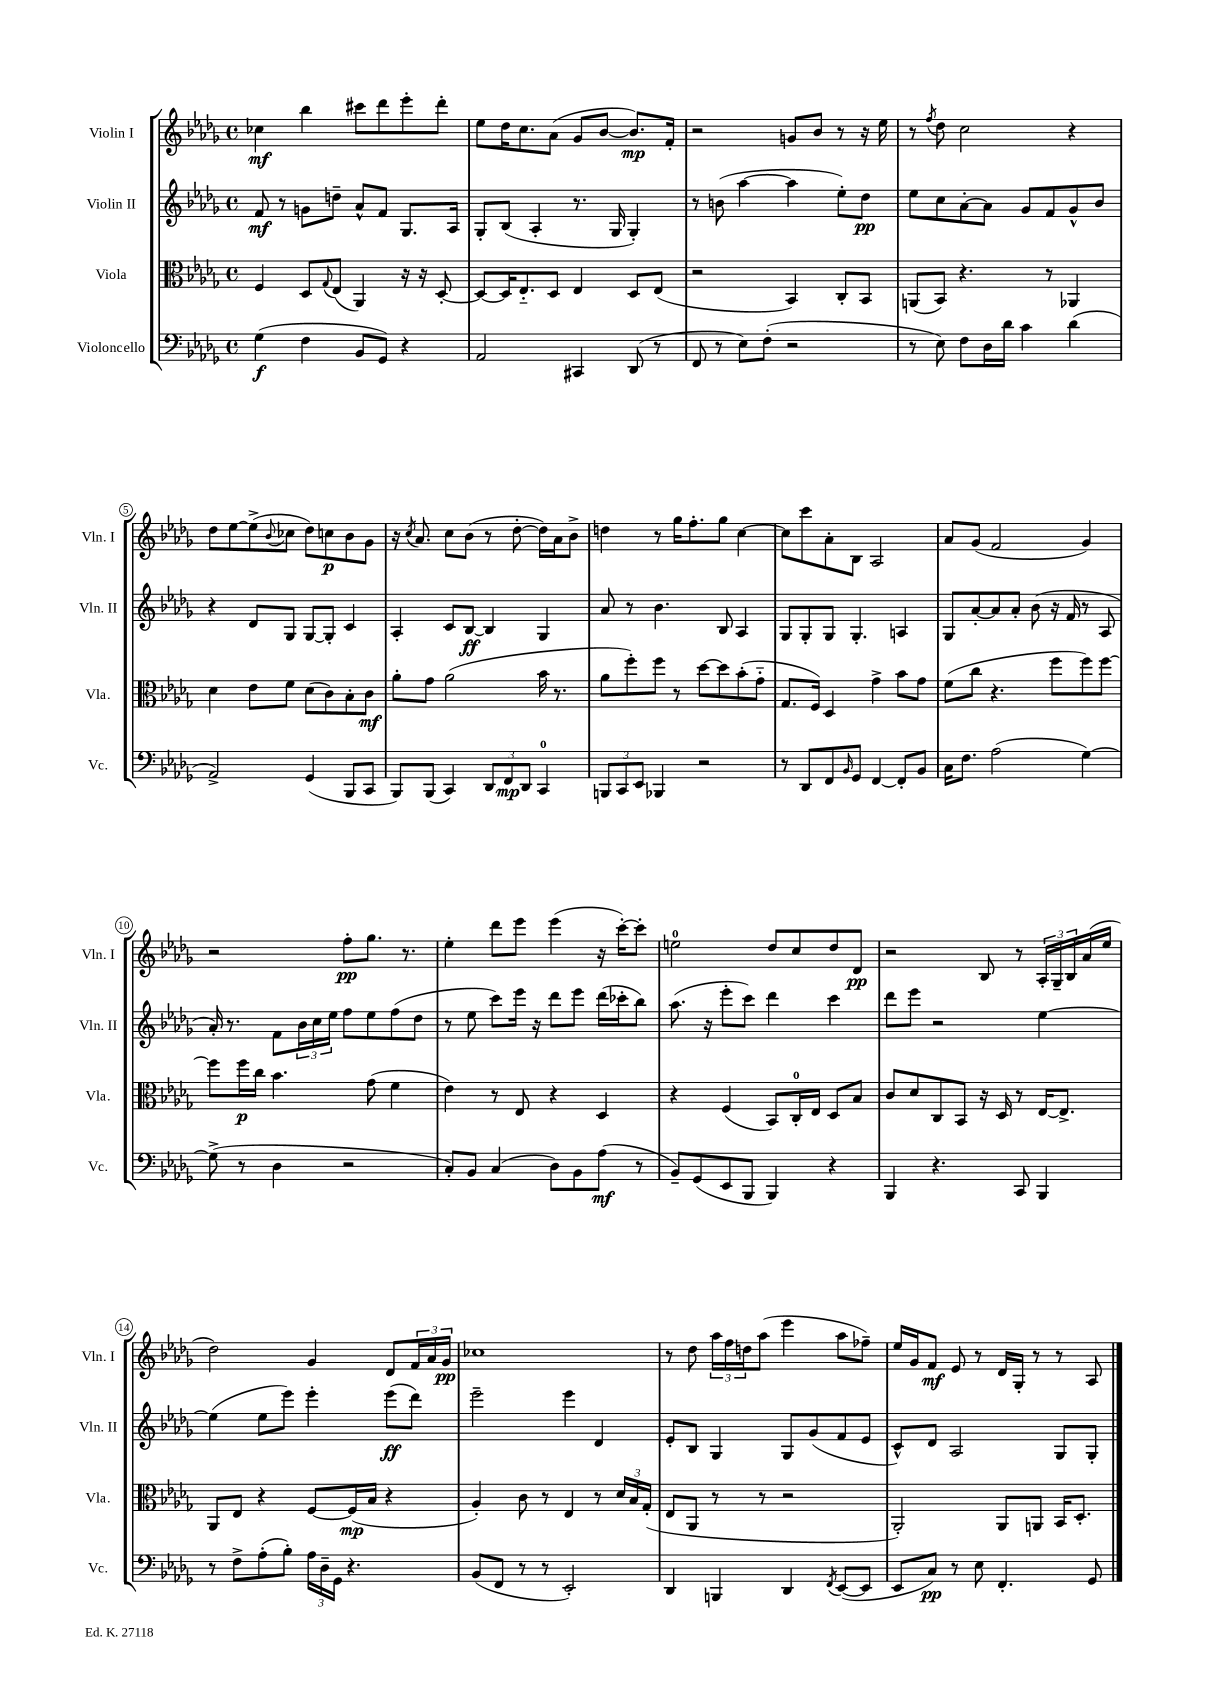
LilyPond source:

<<
\new StaffGroup <<
\new Staff = "s0" \with { instrumentName = "Violin I" shortInstrumentName = "Vln. I" } {
    \clef treble \key des \major \defaultTimeSignature \time 4/4
    ces''4\mf bes''4 cis'''8 des'''8 ees'''8-. des'''8-. |
    ees''8 des''16 c''8. aes'8( ges'8 bes'8~ bes'8.\mp) f'16-. |
    r2 g'8 bes'8 r8 r16 ees''16 |
    r8 \acciaccatura { f''8 } des''8 c''2 r4 |
    des''8 ees''8~ ees''8->( \appoggiatura { bes'8 } ces''8 des''8) c''8\p bes'8 ges'8 |
    r16 \acciaccatura { c''8 } aes'8. c''8 bes'8( r8 des''8~-. des''16) aes'16 bes'8-> |
    d''4 r8 ges''16 f''8.-. ges''8 c''4~ |
    c''8 c'''8 aes'8-. bes8 aes2 |
    aes'8 ges'8( f'2 ges'4) |
    r2 f''8-.\pp ges''8. r8. |
    ees''4-. des'''8 ees'''8 ees'''4( r16 c'''16~-.) c'''8-. |
    e''2-0 des''8 c''8 des''8 des'8\pp |
    r2 bes8 r8 \tuplet 3/2 { aes16-. ges16-- bes16 } aes'16( ees''16 |
    des''2) ges'4 des'8 \tuplet 3/2 { f'16 aes'16 ges'16\pp } |
    ces''1 |
    r8 des''8 \tuplet 3/2 { aes''16 f''16 d''16 } aes''8( ees'''4 aes''8 fes''8--) |
    ees''16 ges'16 f'8\mf ees'8 r8 des'16 ges16-. r8 r8 aes8 \bar "|." |
}
\new Staff = "s1" \with { instrumentName = "Violin II" shortInstrumentName = "Vln. II" } {
    \clef treble \key des \major \defaultTimeSignature \time 4/4
    f'8\mf r8 g'8 d''8-- aes'8-^ f'8 ges8. aes16 |
    ges8-. bes8( aes4-. r8. ges16 ges4-.) |
    r8 b'8( aes''4~ aes''4 ees''8-.) des''8\pp |
    ees''8 c''8 aes'8~-. aes'8 ges'8 f'8 ges'8-^ bes'8 |
    r4 des'8 ges8 ges8~ ges8-. c'4 |
    aes4-. c'8 bes8~\ff bes4 ges4 |
    aes'8 r8 bes'4. bes8 aes4 |
    ges8 ges8-. ges8 ges4.-. a4 |
    ges8 aes'8~-. aes'8 aes'8-. bes'8( r16 f'16 r8 aes8 |
    aes'16-.) r8. f'8 \tuplet 3/2 { bes'16 c''16 ees''16 } f''8 ees''8 f''8( des''8 |
    r8 ees''8 c'''8) ees'''16 r16 des'''8 ees'''8 des'''16( ces'''16-. bes''8) |
    aes''8.( r16 ees'''8-. c'''8) des'''4 c'''4 |
    des'''8 ees'''8 r2 ees''4~ |
    ees''4( ees''8 ees'''8) ees'''4-. ees'''8\ff( des'''8) |
    ees'''2-- ees'''4 des'4 |
    ees'8-. bes8 ges4 ges8 ges'8( f'8 ees'8 |
    c'8-^) des'8 aes2 ges8 ges8-. \bar "|." |
}
\new Staff = "s2" \with { instrumentName = "Viola" shortInstrumentName = "Vla." } {
    \clef alto \key des \major \defaultTimeSignature \time 4/4
    f4 des8 \appoggiatura { ges8 } ees8( aes,4) r16 r16 des8~-. |
    des8~ des16 ees8.-_ des8 ees4 des8 ees8( |
    r2 bes,4) c8-. bes,8 |
    a,8( bes,8) r4. r8 aes,4 |
    des'4 ees'8 f'8 des'8( c'8) bes8-. c'8\mf |
    aes'8-. ges'8 aes'2( bes'16 r8. |
    aes'8 f''8-.) f''8 r8 des''8~ des''8 bes'8-.( ges'8-_ |
    ges8. f16) des4 ges'4-> bes'8 ges'8 |
    f'8( c''8 r4. f''8 f''8) f''8~ |
    f''8 f''16\p c''16 bes'4. ges'8( f'4 |
    ees'4) r8 ees8 r4 des4 |
    r4 f4( bes,8) c16-0-. ees16 des8 bes8 |
    c'8 des'8 c8 bes,8 r16 des16 r8 ees16~ ees8.-> |
    aes,8 ees8 r4 f8~ f16\mp( bes16 r4 |
    aes4-.) c'8 r8 ees4 r8 \tuplet 3/2 { des'16 bes16 ges16-.( } |
    ees8 aes,8 r8 r8 r2 |
    aes,2-.) aes,8 a,8 bes,16 des8.-. \bar "|." |
}
\new Staff = "s3" \with { instrumentName = "Violoncello" shortInstrumentName = "Vc." } {
    \clef bass \key des \major \defaultTimeSignature \time 4/4
    ges4\f( f4 bes,8 ges,8) r4 |
    aes,2 cis,4 des,8( r8 |
    f,8 r8 ees8) f8-.( r2 |
    r8 ees8) f8 des16 des'16 c'4 des'4( |
    aes,2->) ges,4( bes,,8 c,8 |
    bes,,8) bes,,8( c,4) \tuplet 3/2 { des,8 f,8\mp des,8 } c,4-0 |
    \tuplet 3/2 { b,,8 c,8 ees,8 } bes,,4 r2 |
    r8 des,8 f,8 \grace { bes,16 } ges,8 f,4~ f,8-. bes,8 |
    c16 f8. aes2( ges4~) |
    ges8->( r8 des4 r2 |
    c8-.) bes,8 c4( des8) bes,8 aes8\mf( r8 |
    bes,8--) ges,8( ees,8 bes,,8 bes,,4) r4 |
    bes,,4 r4. c,8 bes,,4 |
    r8 f8-> aes8-.( bes8-.) \tuplet 3/2 { aes16 des16-- ges,16 } r4. |
    bes,8( f,8 r8 r8 ees,2-.) |
    des,4 b,,4 des,4 \acciaccatura { f,8 } ees,8~( ees,8 |
    ees,8 c8\pp) r8 ees8 f,4.-. ges,8 \bar "|." |
}
>>
>>
\layout { \context { \Score \override BarNumber.stencil = #(make-stencil-circler 0.1 0.3 ly:text-interface::print) } }
